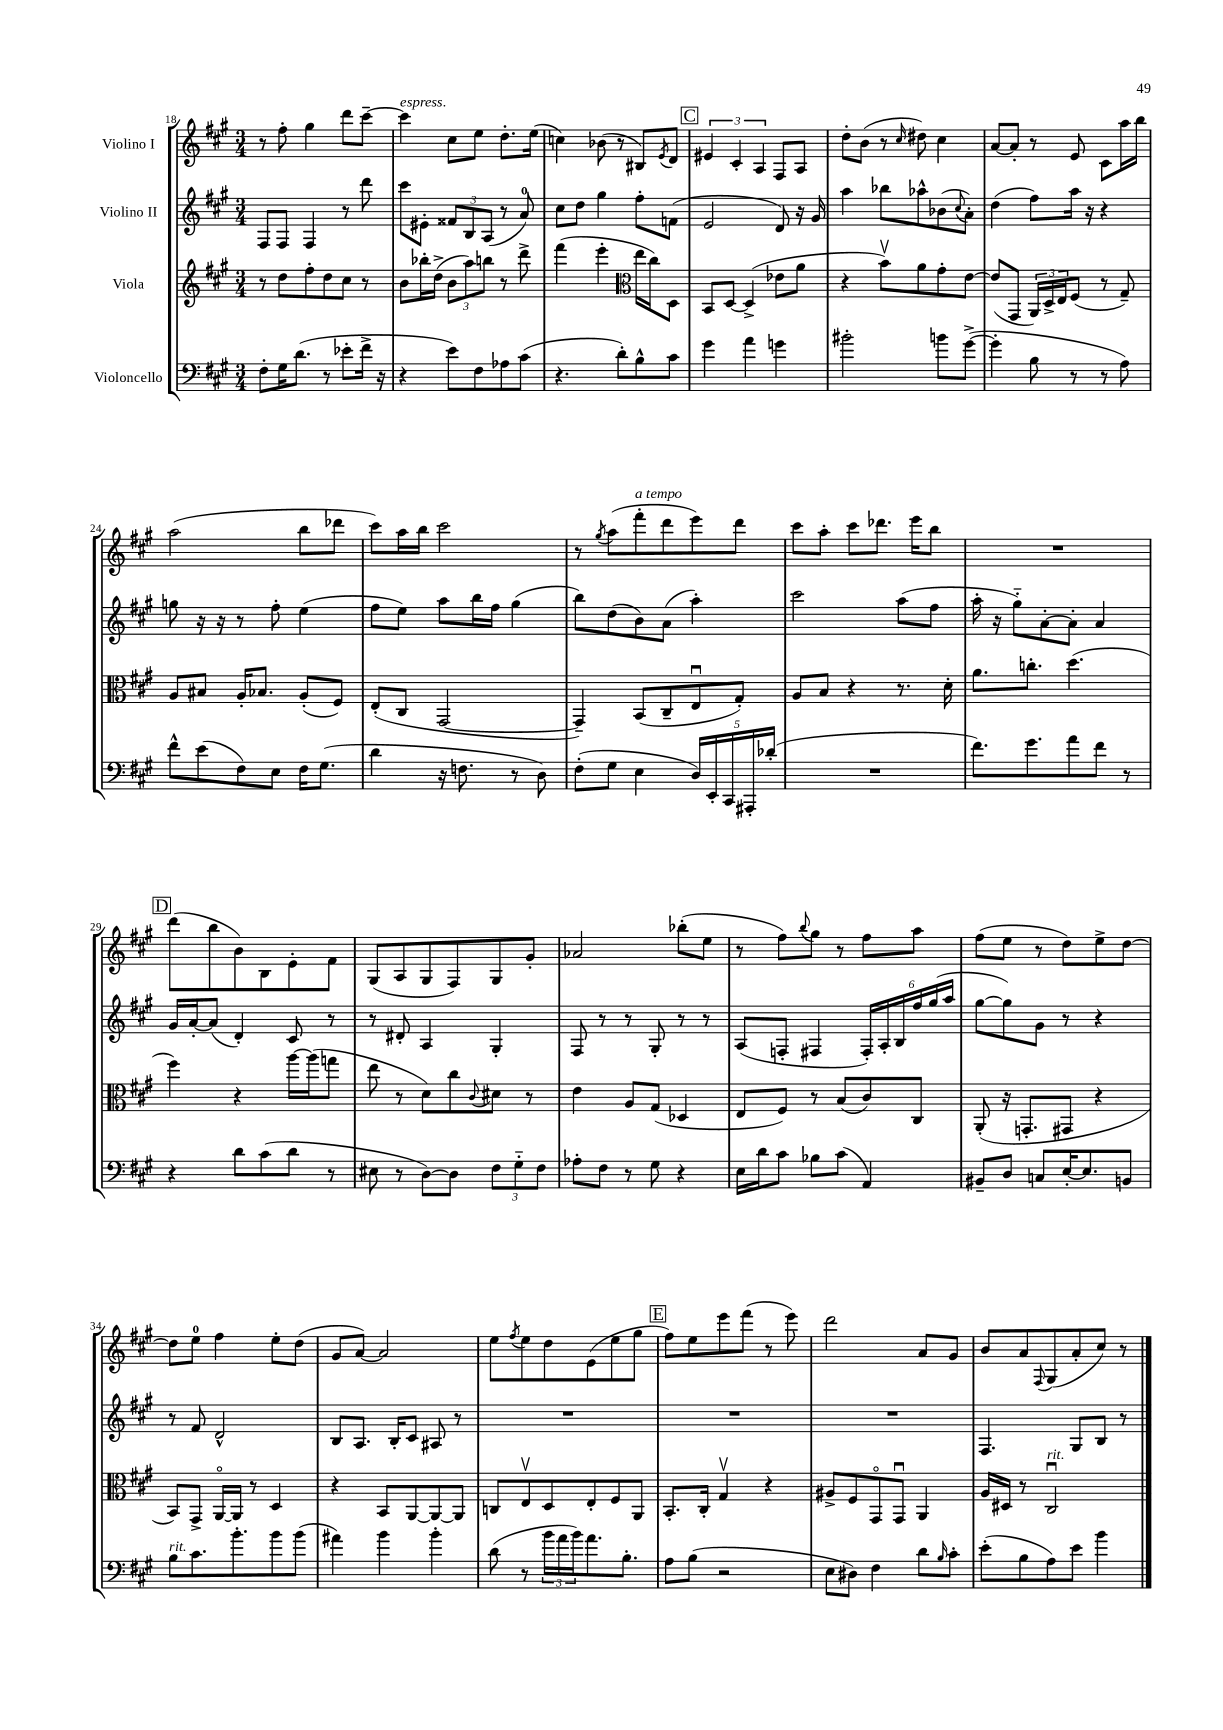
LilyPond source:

<<
\new StaffGroup <<
\new Staff = "s0" \with { instrumentName = "Violino I" } {
    \clef treble \key a \major \numericTimeSignature \time 3/4
    r8 fis''8-. gis''4 d'''8 cis'''8~-- |
    cis'''4^\markup { \italic "espress." } cis''8 e''8 d''8.-. e''16( |
    c''4) bes'8( r8 bis8) \acciaccatura { e'8 } d'8 |
    \mark \markup { \box "C" } \tuplet 3/2 { eis'4 cis'4-. a4 } fis8 a8 |
    d''8-. b'8( r8 \grace { cis''16 } dis''8) cis''4 |
    a'8~ a'8-. r8 e'8 cis'8 a''16 b''16 |
    a''2( b''8 des'''8 |
    cis'''8) a''16 b''16 cis'''2 |
    r8 \acciaccatura { gis''8 } a''8( fis'''8-.^\markup { \italic "a tempo" } d'''8 e'''8) d'''8 |
    cis'''8 a''8-. cis'''8 des'''8. e'''16 b''8 |
    R2. |
    \mark \markup { \box "D" } d'''8( b''8 b'8) b8 e'8-. fis'8 |
    gis8( a8 gis8 fis8) gis8 gis'8-. |
    aes'2 bes''8-.( e''8 |
    r8 fis''8) \appoggiatura { b''8 } gis''8 r8 fis''8 a''8 |
    fis''8( e''8 r8 d''8) e''8-> d''8~ |
    d''8 e''8-0 fis''4 e''8-. d''8( |
    gis'8 a'8~) a'2 |
    e''8 \acciaccatura { fis''8 } e''8 d''8 e'8( e''8 gis''8 |
    \mark \markup { \box "E" } fis''8) e''8 e'''8 fis'''8( r8 e'''8) |
    d'''2 a'8 gis'8 |
    b'8 a'8 \appoggiatura { fis8 } gis8( a'8-. cis''8) r8 \bar "|." |
}
\new Staff = "s1" \with { instrumentName = "Violino II" } {
    \clef treble \key a \major \numericTimeSignature \time 3/4
    fis8 fis8 fis4 r8 d'''8 |
    cis'''8 eis'8-. \tuplet 3/2 { fisis'8 b8 a8( } r8 a'8-0) |
    cis''8 d''8 gis''4 fis''8-. f'8( |
    \mark \markup { \box "C" } e'2 d'8) r16 gis'16 |
    a''4 bes''8 aes''8-^ bes'8( \appoggiatura { cis''8 } a'8-.) |
    d''4( fis''8) a''16 r16 r4 |
    g''8 r16 r16 r8 fis''8-. e''4( |
    fis''8 e''8) a''8 b''16 fis''16 gis''4( |
    b''8) d''8( b'8) a'8( a''4-.) |
    cis'''2 a''8( fis''8 |
    a''16-. r16 gis''8-_) a'8~-. a'8-. a'4 |
    \mark \markup { \box "D" } gis'16 a'16~-. a'8( d'4-.) cis'8 r8 |
    r8 dis'8-. a4 gis4-. |
    fis8 r8 r8 gis8-. r8 r8 |
    a8( f8-. fis4 \tuplet 6/4 { fis16-.) a16-. b16 fis''16 gis''16( a''16 } |
    gis''8~ gis''8) gis'8 r8 r4 |
    r8 fis'8 d'2-^ |
    b8 a8. b16-. cis'8 ais8 r8 |
    R2. |
    \mark \markup { \box "E" } R2. |
    R2. |
    fis4. gis8 b8 r8 \bar "|." |
}
\new Staff = "s2" \with { instrumentName = "Viola" } {
    \clef treble \key a \major \numericTimeSignature \time 3/4
    r8 d''8 fis''8-. d''8 cis''8 r8 |
    b'8 bes''16-. d''16->( \tuplet 3/2 { b'8 a''8) b''8 } r8 d'''8-> |
    fis'''4( e'''4-. \clef alto e''16 cis''16) d8 |
    \mark \markup { \box "C" } b,8 d8~ d4->( ees'8 a'8 |
    r4 b'8\upbow) a'8 gis'8-. e'8~ |
    e'8( gis,8 \tuplet 3/2 { a,16) d16-> e16 } fis8( r8 gis8--) |
    a8 bis8 a16-. bes8. a8-.( fis8) |
    e8-.( cis8 gis,2~ |
    gis,4--) b,8( cis8-- e8\downbow gis8-.) |
    a8 b8 r4 r8. d'16-. |
    a'8. c''8.-. d''4.( |
    \mark \markup { \box "D" } fis''4) r4 a''16~ a''16( g''8 |
    e''8 r8 d'8) cis''8 \appoggiatura { cis'8 } dis'8 r8 |
    e'4 a8 gis8( des4 |
    e8 fis8) r8 b8( cis'8) cis8 |
    a,8-.( r16 g,8.-. gis,8 r4 |
    b,8) gis,8-> a,16~\flageolet a,16 r8 d4 |
    r4 b,8 a,8~ a,8~ a,8 |
    c8 e8\upbow d8 e8-. fis8 a,8 |
    \mark \markup { \box "E" } b,8.-. cis16-. gis4\upbow r4 |
    ais8-> fis8 gis,8\flageolet gis,8\downbow a,4 |
    a16 dis16 r8 cis2\downbow^\markup { \italic "rit." } \bar "|." |
}
\new Staff = "s3" \with { instrumentName = "Violoncello" } {
    \clef bass \key a \major \numericTimeSignature \time 3/4
    fis8-. gis16 d'8.( r8 ees'8-. fis'16-> r16 |
    r4 e'8) fis8 aes8 cis'8( |
    r4. d'8-.) b8-^ cis'8 |
    \mark \markup { \box "C" } gis'4 a'4 g'4 |
    bis'2-. b'8 gis'8~->( |
    gis'4-. b8 r8 r8 a8) |
    fis'8-^ e'8( fis8) e8 fis16 gis8.( |
    d'4 r16 f8. r8 d8) |
    fis8-.( gis8 e4 \tuplet 5/4 { d16) e,16-. cis,16 ais,,16-. des'16-.( } |
    R2. |
    fis'8.) gis'8. a'8 fis'8 r8 |
    \mark \markup { \box "D" } r4 d'8 cis'8( d'8 r8 |
    eis8 r8 d8~) d8 \tuplet 3/2 { fis8 gis8-_ fis8 } |
    aes8-. fis8 r8 gis8 r4 |
    e16 d'16 cis'8 bes8 cis'8( a,4) |
    bis,8-- d8 c8 e16~-. e8. b,8 |
    b8^\markup { \italic "rit." } cis'8. b'8.-. b'8 b'8( |
    ais'4) b'4 b'4-. |
    d'8( r8 \tuplet 3/2 { b'16 a'16 b'16) } a'8. b8.-. |
    \mark \markup { \box "E" } a8 b8( r2 |
    e8 dis8) fis4 d'8 \grace { b16 } cis'8-. |
    e'8-.( b8 a8) e'8 b'4 \bar "|." |
}
>>
>>
\layout { \context { \Score currentBarNumber = #18 } }
